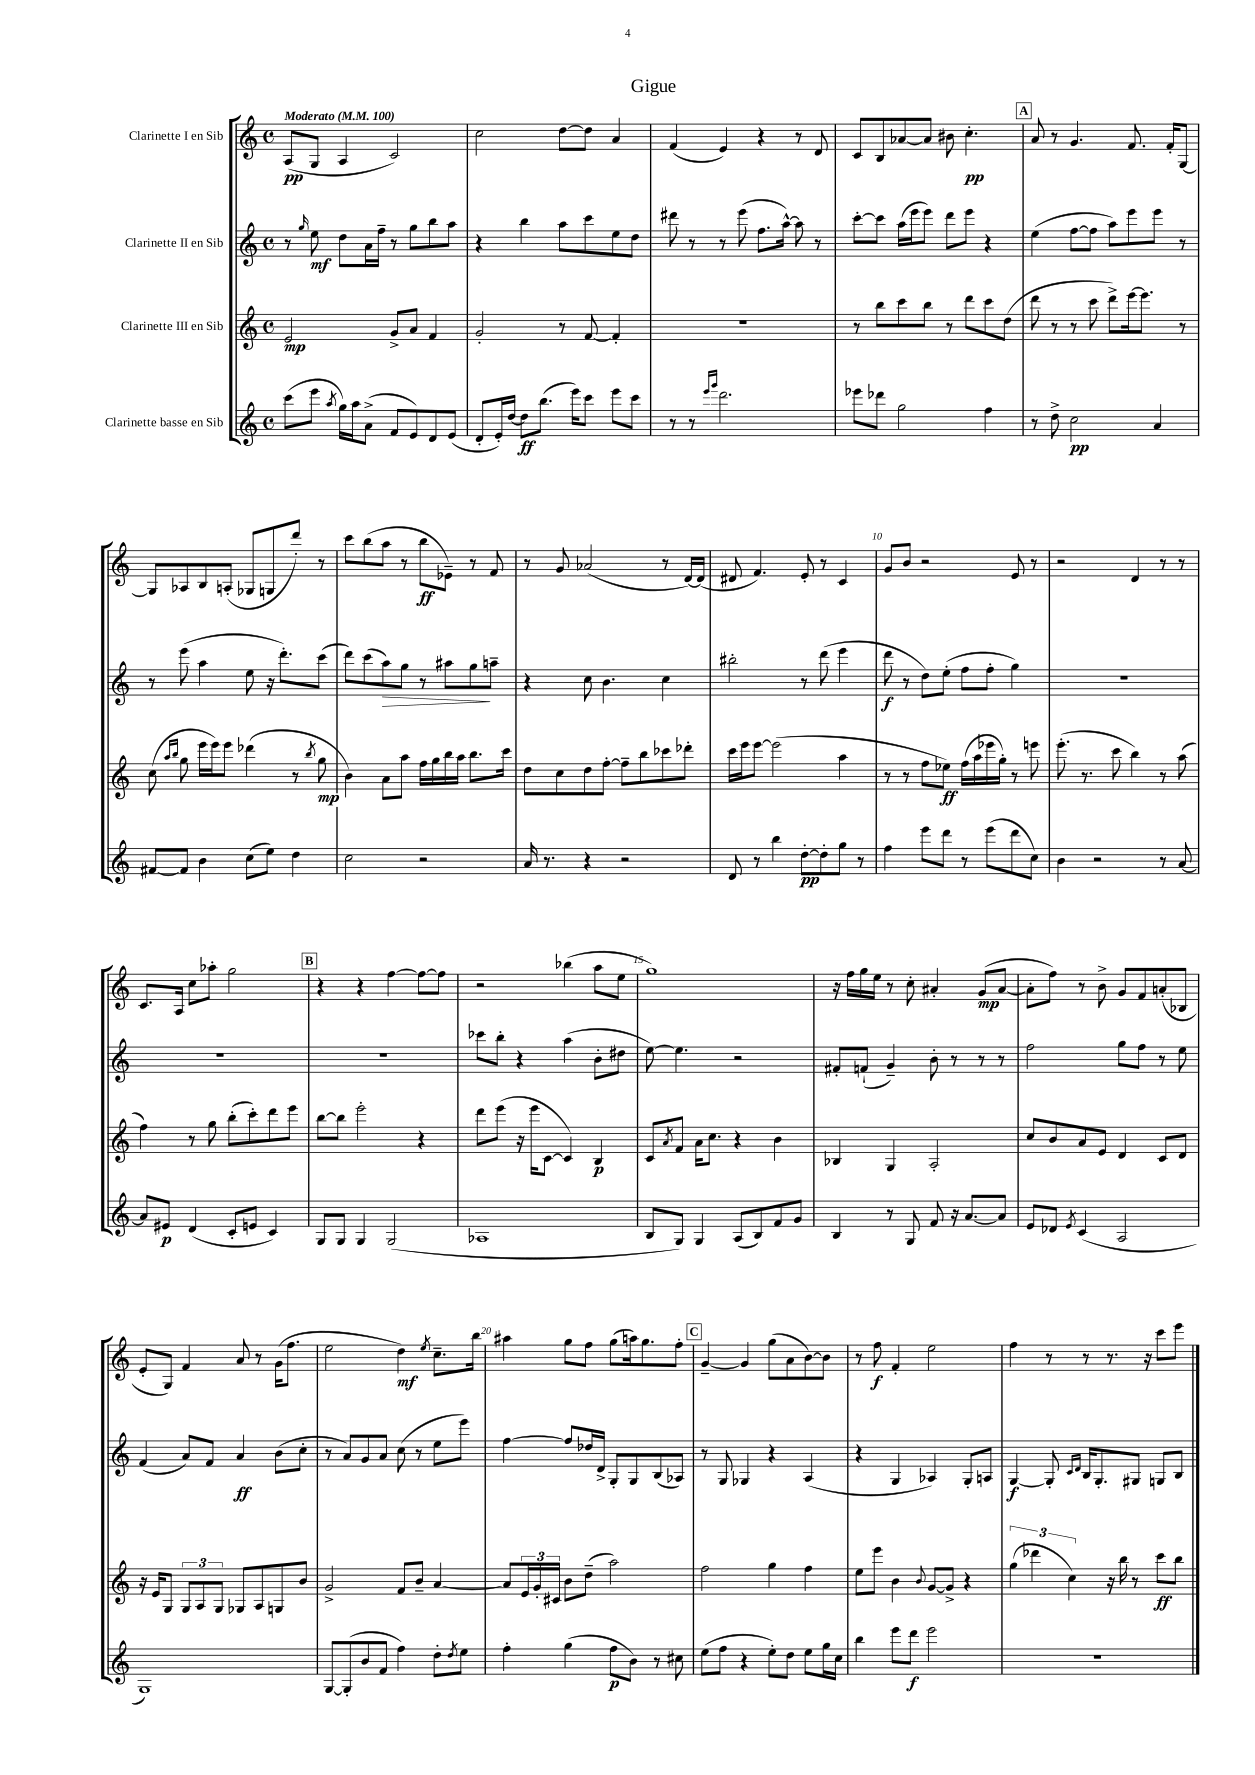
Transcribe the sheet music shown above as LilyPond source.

\header { title = "Gigue" }
<<
\new StaffGroup <<
\new Staff = "s0" \with { instrumentName = "Clarinette I en Sib" } {
    \clef treble \key c \major \defaultTimeSignature \time 4/4 \tempo "Moderato" 4 = 100
    a8\pp( g8 a4 c'2) |
    c''2 d''8~ d''8 a'4 |
    f'4( e'4) r4 r8 d'8 |
    c'8 b8 aes'8~ aes'8 bis'8 c''4.-.\pp |
    \mark \markup { \box "A" } a'8 r8 g'4. f'8. f'16-. g8~ |
    g8 aes8 b8 a8-.( ges8 g8 d'''8-.) r8 |
    c'''8 b''8( a''8 r8 b''8\ff ees'8--) r8 f'8 |
    r8 g'8 aes'2( r8 d'16~) d'16( |
    dis'8 f'4.) e'8-. r8 c'4 |
    g'8 b'8 r2 e'8 r8 |
    r2 d'4 r8 r8 |
    c'8. a16 c''8 aes''8-. g''2 |
    \mark \markup { \box "B" } r4 r4 f''4~ f''8~ f''8 |
    r2 bes''4( a''8 e''8 |
    g''1) |
    r16 f''16 g''16 e''16 r8 c''8-. ais'4-. g'8\mp( ais'8~ |
    ais'8-. f''8) r8 b'8-> g'8 f'8 a'8-.( bes8 |
    e'8-. g8) f'4 a'8 r8 g'16( f''8. |
    e''2 d''4\mf) \acciaccatura { e''8 } c''8.-- b''16 |
    ais''4 g''8 f''8 g''8( a''16) g''8. f''8-. |
    \mark \markup { \box "C" } g'4~-- g'4 g''8( a'8 b'8~) b'8 |
    r8 f''8\f f'4-. e''2 |
    f''4 r8 r8 r8. r16 c'''8 e'''8 \bar "|." |
}
\new Staff = "s1" \with { instrumentName = "Clarinette II en Sib" } {
    \clef treble \key c \major \defaultTimeSignature \time 4/4
    r8 \grace { g''16 } e''8\mf d''8 a'16 f''16-- r8 g''8 b''8 a''8 |
    r4 b''4 a''8 c'''8 e''8 d''8 |
    dis'''8 r8 r8 e'''8( f''8. a''16~-^) a''8 r8 |
    c'''8~-. c'''8 a''16( e'''16 e'''8) d'''8 e'''8 r4 |
    \mark \markup { \box "A" } e''4( f''8~ f''8 a''8) e'''8 e'''8 r8 |
    r8 e'''8( a''4 e''8 r16 d'''8.-.) c'''8( |
    d'''8) c'''8( a''8\>) g''8 r8 ais''8 g''8\! a''8-- |
    r4 c''8 b'4. c''4 |
    bis''2-. r8 d'''8( e'''4 |
    d'''8\f r8 d''8) e''8-.( f''8 f''8-. g''4) |
    R1 |
    R1 |
    \mark \markup { \box "B" } R1 |
    ces'''8 b''8-. r4 a''4( b'8-. dis''8 |
    e''8~) e''4. r2 |
    fis'8-. f'8-!( g'4--) b'8-. r8 r8 r8 |
    f''2 g''8 f''8 r8 e''8 |
    f'4( a'8) f'8 a'4\ff b'8( c''8-. |
    r8 a'8) g'8 a'8 c''8( r8 e''8 e'''8) |
    f''4~ f''8 des''16 d'16-> g8-. g8 b8( aes8) |
    \mark \markup { \box "C" } r8 g8 ges4 r4 a4( |
    r4 g4 aes4) g8-. a8 |
    g4~\f g8-. \grace { c'16 d'16 } b16 g8.-. gis8 g8 b8 \bar "|." |
}
\new Staff = "s2" \with { instrumentName = "Clarinette III en Sib" } {
    \clef treble \key c \major \defaultTimeSignature \time 4/4
    e'2\mp g'8-> a'8 f'4 |
    g'2-. r8 f'8~ f'4-. |
    R1 |
    r8 b''8 c'''8 b''8 r8 d'''8 c'''8 d''8( |
    \mark \markup { \box "A" } d'''8 r8 r8 c'''8 d'''8->) e'''16~ e'''8. r8 |
    c''8( \grace { a''16 b''16 } g''8 e'''16 e'''16) e'''8 des'''4( r8 \acciaccatura { b''8 } g''8\mp |
    b'4) a'8 a''8 f''16 g''16 b''16 a''16 b''8. c'''16 |
    d''8 c''8 d''8 f''8~-. f''8-- b''8 ces'''8 des'''8-. |
    c'''16 e'''16 e'''8~ e'''2( a''4 |
    r8 r8 f''8 ees''8\ff) f''16( a''16 ees'''16 g''16-.) r8 e'''8 |
    e'''8.-.( r8. c'''8 b''4) r8 a''8( |
    f''4) r8 g''8 b''8-.( c'''8-.) d'''8 e'''8 |
    \mark \markup { \box "B" } b''8~ b''8 e'''2-. r4 |
    d'''8 e'''8( r16 e'''16 c'8~ c'4) b4\p |
    c'8 \acciaccatura { a'8 } f'8 a'16 c''8. r4 b'4 |
    bes4 g4 a2-. |
    c''8 b'8 a'8 e'8 d'4 c'8 d'8 |
    r16 e'16 g8 \tuplet 3/2 { g8 a8 g8 } ges8 a8 g8 b'8 |
    g'2-> f'8 b'8-- a'4~ |
    a'8 \tuplet 3/2 { e'16 g'16-. cis'16 } b'8 d''8--( a''2) |
    \mark \markup { \box "C" } f''2 g''4 f''4 |
    e''8 e'''8 b'4 \appoggiatura { b'8 } g'8~ g'8-> r4 |
    \tuplet 3/2 { g''4( des'''4 c''4) } r16 b''16 r8 c'''8\ff b''8 \bar "|." |
}
\new Staff = "s3" \with { instrumentName = "Clarinette basse en Sib" } {
    \clef treble \key c \major \defaultTimeSignature \time 4/4
    c'''8( e'''8 \acciaccatura { a''8 } g''16) a''16 a'8->( f'8 e'8) d'8 e'8( |
    d'8-. e'16-.) d''16~ d''8\ff b''8.( e'''16) c'''8 e'''8 c'''8 |
    r8 r8 \grace { e'''16 g'''16 } d'''2. |
    ees'''8 des'''8 g''2 f''4 |
    \mark \markup { \box "A" } r8 d''8-> c''2\pp a'4 |
    fis'8~ fis'8 b'4 c''8( e''8) d''4 |
    c''2 r2 |
    a'16 r8. r4 r2 |
    d'8 r8 b''4 d''8~-.\pp d''8-. g''8 r8 |
    f''4 e'''8 d'''8 r8 e'''8( d'''8 c''8) |
    b'4 r2 r8 a'8~ |
    a'8 eis'8\p d'4( c'8-. e'8 c'4) |
    \mark \markup { \box "B" } g8 g8 g4 g2( |
    aes1 |
    b8 g8) g4 a8( b8) f'8 g'8 |
    b4 r8 g8 f'8 r16 a'8.~ a'8 |
    e'8 des'8 \acciaccatura { e'8 } c'4( a2 |
    g1) |
    g8~ g8-.( b'8 f'8 f''4) d''8-. \acciaccatura { d''8 } e''8 |
    f''4-. g''4( f''8\p b'8) r8 cis''8 |
    \mark \markup { \box "C" } e''8( f''8 r4 e''8-.) d''8 e''8 g''16 c''16 |
    b''4 e'''8 d'''8\f e'''2 |
    R1 \bar "|." |
}
>>
>>
\layout { \context { \Score \override BarNumber.break-visibility = ##(#f #t #t) barNumberVisibility = #(every-nth-bar-number-visible 5) } }
